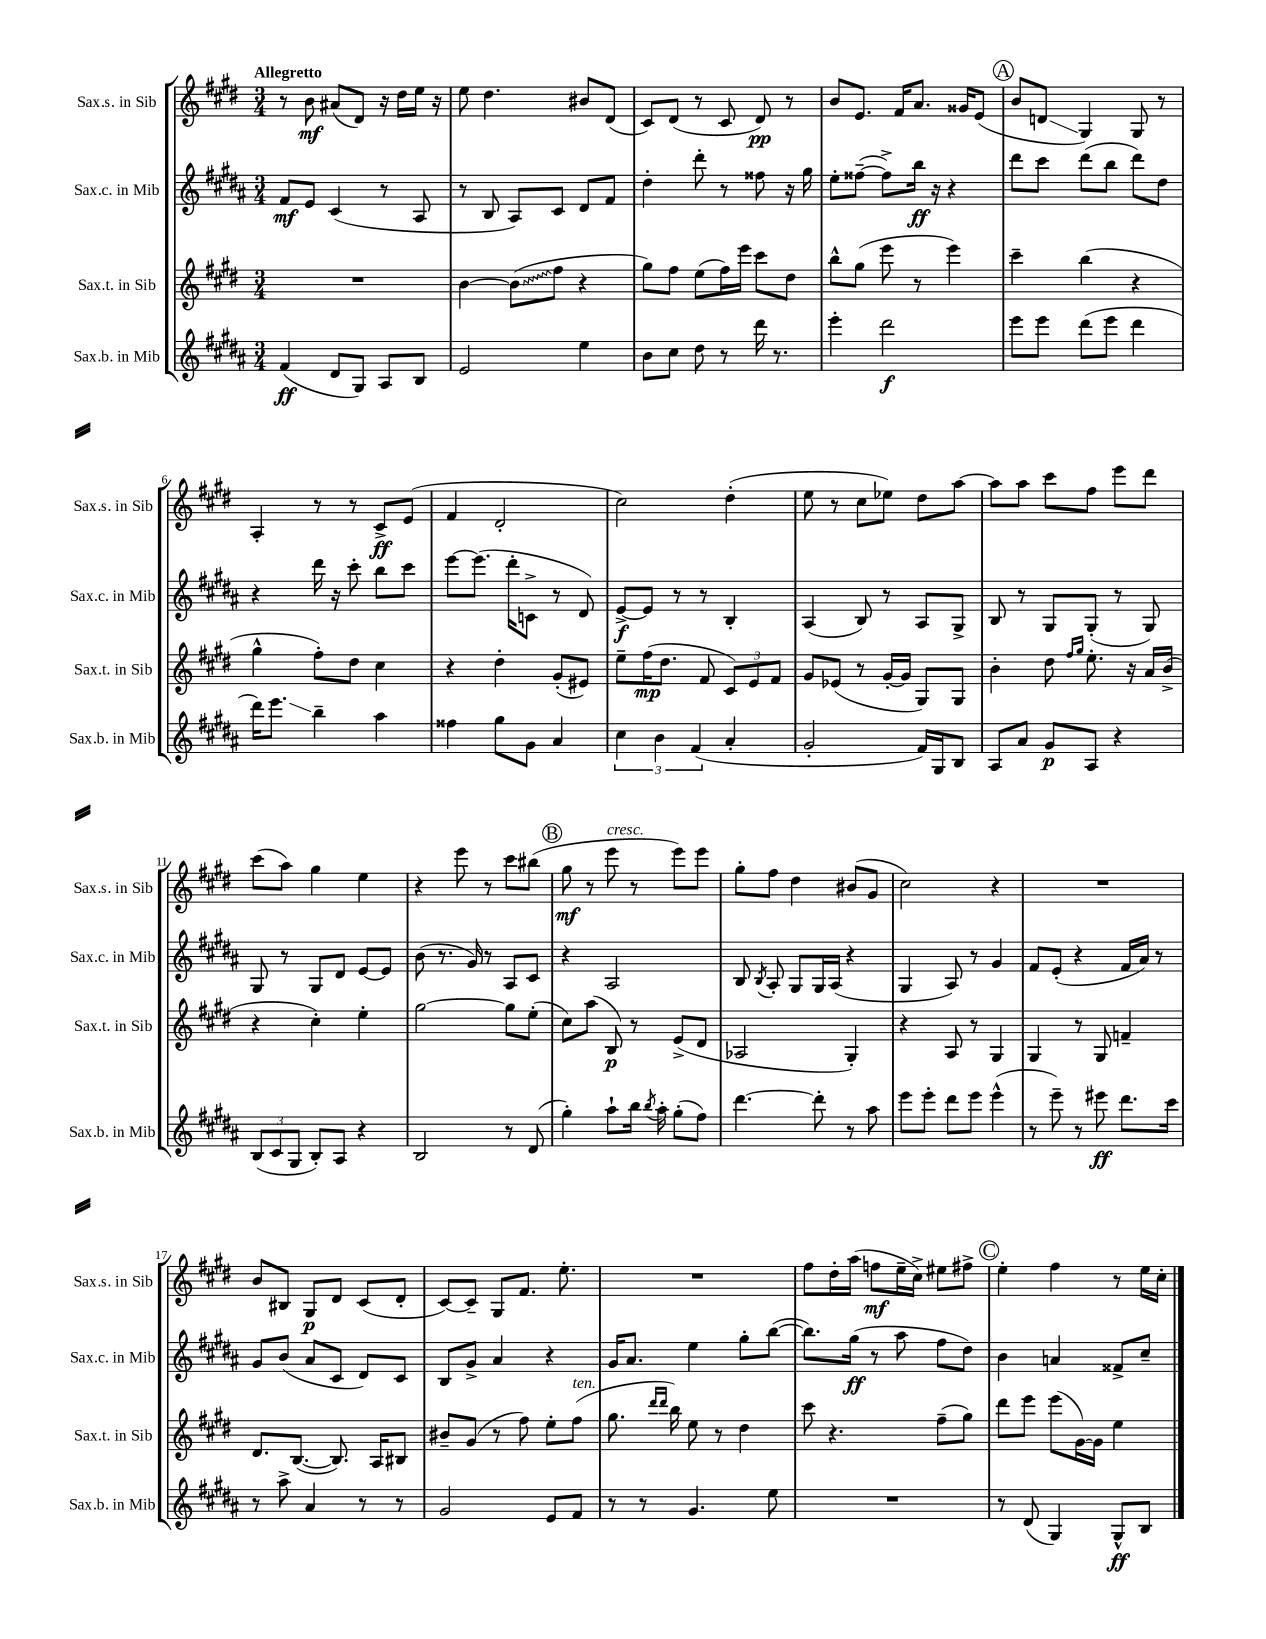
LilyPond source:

<<
\new StaffGroup <<
\new Staff = "s0" \with { instrumentName = "Sax.s. in Sib" shortInstrumentName = "Sax.s. in Sib" } {
    \clef treble \key e \major \numericTimeSignature \time 3/4 \tempo "Allegretto"
    \autoBeamOff r8 b'8\mf ais'8[( dis'8]) r16 dis''16[ e''16] r16 |
    e''8 dis''4. bis'8[ dis'8]( |
    cis'8[) dis'8]( r8 cis'8 dis'8\pp) r8 |
    b'8[ e'8.] fis'16[ a'8.] gisis'16[ e'8]( |
    \mark \markup { \circle "A" } b'8[ d'8]\glissando gis4) gis8 r8 |
    a4-. r8 r8 cis'8[->\ff e'8]( |
    fis'4 dis'2-. |
    cis''2) dis''4-.( |
    e''8 r8 cis''8[ ees''8]) dis''8[ a''8]~ |
    a''8[ a''8] cis'''8[ fis''8] e'''8[ dis'''8] |
    cis'''8[( a''8]) gis''4 e''4 |
    r4 e'''8 r8 cis'''8[ bis''8]( |
    \mark \markup { \circle "B" } gis''8\mf r8 e'''8^\markup { \italic "cresc." } r8 e'''8[) e'''8] |
    gis''8[-. fis''8] dis''4 bis'8[( gis'8] |
    cis''2) r4 |
    R2. |
    b'8[ bis8] gis8[\p dis'8] cis'8[( dis'8]-. |
    cis'8[~) cis'8]-- gis8[ fis'8.] e''8.-. |
    R2. |
    fis''8[ dis''16-. a''16]( f''8[\mf e''16-- cis''16]->) eis''8[ fis''8]-> |
    \mark \markup { \circle "C" } e''4-. fis''4 r8 e''16[ cis''16]-. \bar "|." |
}
\new Staff = "s1" \with { instrumentName = "Sax.c. in Mib" shortInstrumentName = "Sax.c. in Mib" } {
    \clef treble \key b \major \numericTimeSignature \time 3/4
    \autoBeamOff fis'8[\mf e'8] cis'4( r8 ais8 |
    r8 b8 ais8[) cis'8] dis'8[ fis'8] |
    dis''4-. dis'''8-. r8 fisis''8 r16 gis''16 |
    e''8[-. fisis''8]~--( fisis''8[->) b''16]\ff r16 r4 |
    \mark \markup { \circle "A" } dis'''8[ cis'''8] dis'''8[( b''8] dis'''8[) dis''8] |
    r4 dis'''16 r16 cis'''8-. b''8[ cis'''8] |
    e'''8[~ e'''8.]( dis'''16[-. c'8]-> r8 dis'8) |
    e'8[~->\f e'8] r8 r8 b4-. |
    ais4( b8) r8 ais8[ gis8]-> |
    b8 r8 gis8[ gis8]-.( r8 gis8) |
    gis8 r8 gis8[ dis'8] e'8[~ e'8] |
    b'8( r8. gis'16) r8 ais8[ cis'8] |
    \mark \markup { \circle "B" } r4 ais2 |
    b8 \acciaccatura { b8 } ais8-. gis8[ gis16 ais16]( r4 |
    gis4 ais8) r8 gis'4 |
    fis'8[ e'8]-.( r4 fis'16[ ais'16]) r8 |
    gis'8[ b'8]( ais'8[ cis'8] dis'8[) cis'8] |
    b8[ gis'8]-> ais'4 r4 |
    gis'16[ ais'8.] e''4 gis''8[-. b''8]~( |
    b''8.[) gis''16]\ff( r8 ais''8 fis''8[ dis''8]) |
    \mark \markup { \circle "C" } b'4 a'4 fisis'8[-> cis''8]-- \bar "|." |
}
\new Staff = "s2" \with { instrumentName = "Sax.t. in Sib" shortInstrumentName = "Sax.t. in Sib" } {
    \clef treble \key e \major \numericTimeSignature \time 3/4
    \autoBeamOff R2. |
    b'4~ \once \override Glissando.style = #'zigzag b'8[\glissando( fis''8] r4 |
    gis''8[) fis''8] e''8[( fis''16) e'''16] cis'''8[ dis''8] |
    b''8[-^ gis''8]( e'''8 r8 e'''4) |
    \mark \markup { \circle "A" } cis'''4-- b''4( r4 |
    gis''4-^ fis''8[-.) dis''8] cis''4 |
    r4 dis''4-. gis'8[-.( eis'8]) |
    e''8[-- fis''16\mp( dis''8.] fis'8 \tuplet 3/2 { cis'8[) e'8 fis'8] } |
    gis'8[ ees'8]( r8 gis'16[~-. gis'16] gis8[) gis8] |
    b'4-. dis''8 \grace { fis''16[ gis''16] } e''8.-. r16 a'16[ b'16]->( |
    r4 cis''4-.) e''4-. |
    gis''2~ gis''8[ e''8]-.( |
    \mark \markup { \circle "B" } cis''8[) a''8]( b8\p) r8 e'8[->( dis'8] |
    aes2 gis4-.) |
    r4 a8 r8 gis4 |
    gis4 r8 gis8 f'4-- |
    dis'8.[ b8.]~( b8.) a16[ bis8] |
    bis'8[-- gis'8]( r8 fis''8) e''8[-. fis''8]^\markup { \italic "ten." }( |
    gis''8. \grace { dis'''16[ dis'''16] } b''16) e''8 r8 dis''4 |
    cis'''8 r4. fis''8[--( gis''8]) |
    \mark \markup { \circle "C" } dis'''8[ e'''8] e'''8[( gis'16~) gis'16] e''4 \bar "|." |
}
\new Staff = "s3" \with { instrumentName = "Sax.b. in Mib" shortInstrumentName = "Sax.b. in Mib" } {
    \clef treble \key b \major \numericTimeSignature \time 3/4
    \autoBeamOff fis'4\ff( dis'8[ gis8]) ais8[ b8] |
    e'2 e''4 |
    b'8[ cis''8] dis''8 r8 dis'''16 r8. |
    e'''4-. dis'''2\f |
    \mark \markup { \circle "A" } e'''8[ e'''8] dis'''8[( e'''8] dis'''4 |
    dis'''16[) e'''8.]\glissando b''4-- ais''4 |
    fisis''4 gis''8[ gis'8] ais'4 |
    \tuplet 3/2 { cis''4 b'4 fis'4( } ais'4-. |
    gis'2-. fis'16[) gis16 b8] |
    ais8[ ais'8] gis'8[\p ais8] r4 |
    \tuplet 3/2 { b8[( cis'8 gis8] } b8[-.) ais8] r4 |
    b2 r8 dis'8( |
    \mark \markup { \circle "B" } gis''4-.) ais''8[-! b''16] \acciaccatura { b''8 } ais''16-. gis''8[-.( fis''8]) |
    dis'''4.~ dis'''8-. r8 ais''8 |
    e'''8[ e'''8]-. dis'''8[ e'''8] e'''4-^( |
    r8 e'''8--) r8 eis'''8\ff dis'''8.[ cis'''16] |
    r8 ais''8-> ais'4 r8 r8 |
    gis'2 e'8[ fis'8] |
    r8 r8 gis'4. e''8 |
    R2. |
    \mark \markup { \circle "C" } r8 dis'8( gis4) gis8[-^\ff b8] \bar "|." |
}
>>
>>
